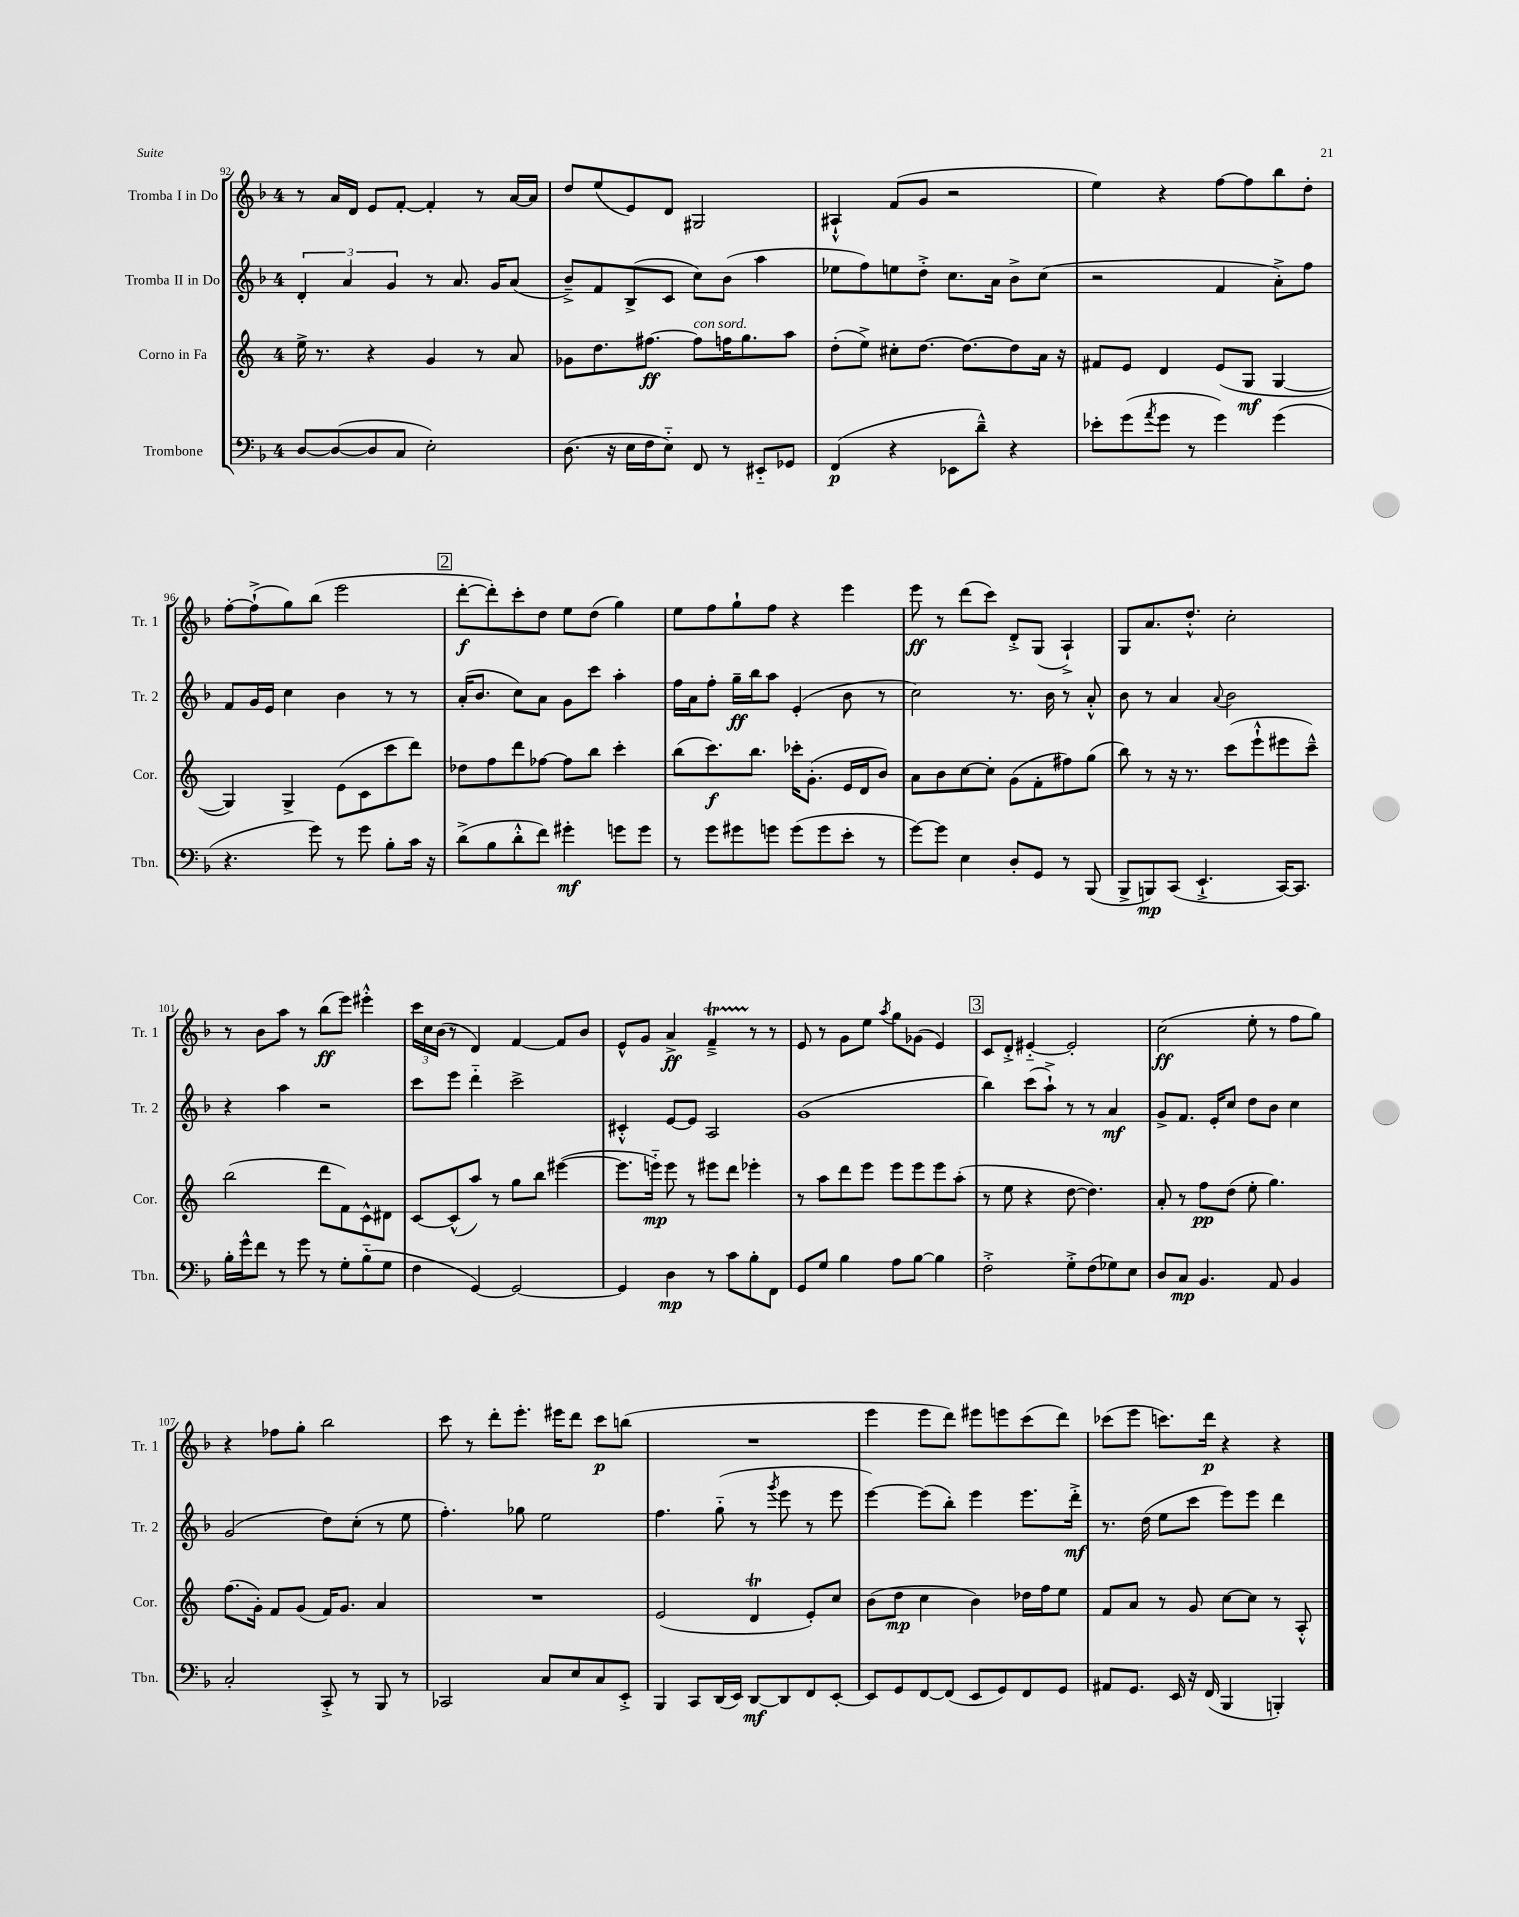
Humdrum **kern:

**kern	**dynam	**kern	**dynam	**kern	**dynam	**kern	**dynam
*part4	*part4	*part3	*part3	*part2	*part2	*part1	*part1
*staff4	*staff4	*staff3	*staff3	*staff2	*staff2	*staff1	*staff1
*I"Trombone	*	*I"Corno in Fa	*	*I"Tromba II in Do	*	*I"Tromba I in Do	*
*I'Tbn.	*	*I'Cor.	*	*I'Tr. 2	*	*I'Tr. 1	*
*clefF4	*	*clefG2	*	*clefG2	*	*clefG2	*
*k[b-]	*	*k[]	*	*k[b-]	*	*k[b-]	*
*M4/4	*	*M4/4	*	*M4/4	*	*M4/4	*
=92	=92	=92	=92	=92	=92	=92	=92
[8D/L	.	16ee^\	.	6d'/	.	8r	.
.	.	8.r	.	.	.	.	.
(8D/_	.	.	.	.	.	16a/LL	.
.	.	.	.	6a/	.	.	.
.	.	.	.	.	.	16d/JJ	.
8D/]	.	4r	.	.	.	8e/L	.
.	.	.	.	6g/	.	.	.
8C/J	.	.	.	.	.	[8f'/J	.
2E'\)	.	4g/	.	8r	.	4f'/]	.
.	.	.	.	8.a/	.	.	.
.	.	8r	.	.	.	8r	.
.	.	.	.	16g/KL	.	.	.
.	.	8a/	.	(8a/J	.	[16a/LL	.
.	.	.	.	.	.	16a/JJ]	.
=93	=93	=93	=93	=93	=93	=93	=93
(8.D\	.	8g-X\L	.	8b-~^/L)	.	8dd/L	.
.	.	8.dd\	.	8f/	.	(8ee/	.
16r	.	.	.	.	.	.	.
16E\LL	.	.	.	(8B-^/	.	8e/)	.
16F\J	.	[8.ff#X\J	ff	.	.	.	.
8E\J)	.	.	.	8c/J	.	8d/J	.
!	!	!LO:TX:a:i:t=con sord.	!	!	!	!	!
8FF/	.	8ff#\L]	.	8cc\L)	.	2G#X/	.
8r	.	16ffn\K	.	(8b-\J	.	.	.
.	.	8.gg\	.	.	.	.	.
8EE#X/L	.	.	.	4aa\	.	.	.
8GG-X/J	.	8aa\J	.	.	.	.	.
=94	=94	=94	=94	=94	=94	=94	=94
(4FF/	p	(8dd'\L	.	8ee-X\L	.	4A#X`^^/	.
.	.	8ee^\J)	.	8ff\)	.	.	.
4r	.	8cc#X'\L	.	8een\	.	(8f/L	.
.	.	[8.dd\J	.	8dd'^\J	.	8g/J	.
8EE-X\L	.	.	.	8.cc\L	.	2r	.
.	.	8.dd\L_	.	.	.	.	.
8d~^^\J)	.	.	.	.	.	.	.
.	.	.	.	16a\Jk	.	.	.
4r	.	8dd\]	.	8b-^\L	.	.	.
.	.	16a\Jk	.	(8cc\J	.	.	.
.	.	16r	.	.	.	.	.
=95	=95	=95	=95	=95	=95	=95	=95
8e-X'\L	.	8f#X/L	.	2r	.	4ee\)	.
(8g\	.	8e/J	.	.	.	.	.
8qa/	.	.	.	.	.	.	.
8g\J	.	4d/	.	.	.	4r	.
8r	.	.	.	.	.	.	.
4g\)	.	(8e/L	.	4f/	.	[8ff\L	.
.	.	8G/J	mf	.	.	8ff\]	.
(4g\	.	[4G/	.	8a'^\L)	.	8bb-\	.
.	.	.	.	8ff\J	.	8dd'\J	.
!!LO:LB:g=z
=96	=96	=96	=96	=96	=96	=96	=96
4.r	.	4G/])	.	8f/L	.	[8ff'\L	.
.	.	.	.	16g/L	.	(8ff`^\]	.
.	.	.	.	16e/JJ	.	.	.
.	.	4G^/	.	4cc\	.	8gg\)	.
8g\)	.	.	.	.	.	(8bb-\J	.
8r	.	(8e\L	.	4b-\	.	2eee\	.
8g\	.	8c\	.	.	.	.	.
8B-'\L	.	8ccc\	.	8r	.	.	.
16c\Jk	.	8ddd\J)	.	8r	.	.	.
16r	.	.	.	.	.	.	.
!!LO:REH:place=s1:t=2
=97	=97	=97	=97	=97	=97	=97	=97
(8d^\L	.	8dd-X\L	.	(16a'/KL	.	[8ddd'\L	f
.	.	.	.	8.b-/J	.	.	.
8B-\	.	8ff\	.	.	.	8ddd'\])	.
8d'^^\	.	8ddd\	.	8cc\L)	.	8ccc'\	.
8f\J)	.	[8ff-X\J	.	8a\J	.	8dd\J	.
4g#X'\	mf	8ff-\L]	.	8g\L	.	8ee\L	.
.	.	8bb\J	.	8ccc\J	.	(8dd\J	.
8gn\L	.	4ccc'\	.	4aa'\	.	4gg\)	.
8g\J	.	.	.	.	.	.	.
=98	=98	=98	=98	=98	=98	=98	=98
8r	.	(8bb\L	.	16ff\LL	.	8ee\L	.
.	.	.	.	16a\J	.	.	.
8g\L	.	8.ccc\)	f	8ff'\J	.	8ff\	.
8g#X\	.	.	.	16gg~\LL	ff	8gg`\	.
.	.	8.bb\J	.	16bb-\J	.	.	.
8gn\J	.	.	.	8aa\J	.	8ff\J	.
(8g\L	.	16ccc-X'\KL	.	(4e'/	.	4r	.
.	.	(8.g'\J	.	.	.	.	.
8g\	.	.	.	.	.	.	.
8e'\J	.	16e/LL	.	8b-\	.	4eee\	.
.	.	16d/J	.	.	.	.	.
8r	.	8b/J)	.	8r	.	.	.
=99	=99	=99	=99	=99	=99	=99	=99
[8g\L)	.	8a\L	.	2cc\)	.	8eee\	ff
8g\J]	.	8b\	.	.	.	8r	.
4E\	.	[8cc\	.	.	.	(8ddd\L	.
.	.	8cc'\J]	.	.	.	8ccc\J)	.
8D'/L	.	(8g\L	.	8.r	.	8d'^/L	.
8GG/J	.	8f'\	.	.	.	(8G/J	.
.	.	.	.	16b-\	.	.	.
8r	.	8ff#X\)	.	8r	.	4A`^/)	.
(8BBB-/	.	(8gg\J	.	8a'^^/	.	.	.
=100	=100	=100	=100	=100	=100	=100	=100
8BBB-^/L	.	8bb\)	.	8b-\	.	8G/L	.
8BBBn/)	mp	8r	.	8r	.	8.a/	.
(8CC/J	.	16r	.	4a/	.	.	.
.	.	8.r	.	.	.	8.dd'^^/J	.
4.EE`^/	.	.	.	.	.	.	.
.	.	.	.	8qqa/	.	.	.
.	.	(8ccc\L	.	2b-\	.	2cc'\	.
.	.	8eee`^^\	.	.	.	.	.
[16CC/KL)	.	8eee#X\	.	.	.	.	.
8.CC/J]	.	.	.	.	.	.	.
.	.	8ccc~^^\J)	.	.	.	.	.
!!LO:LB:g=z
=101	=101	=101	=101	=101	=101	=101	=101
16B-'\LL	.	(2bb\	.	4r	.	8r	.
16g^^\J	.	.	.	.	.	.	.
8f\J	.	.	.	.	.	8b-\L	.
8r	.	.	.	4aa\	.	8aa\J	.
8g\	.	.	.	.	.	8r	.
8r	.	8ddd\L	.	2r	.	(8bb-\L	ff
8G'\L	.	8f\)	.	.	.	8eee\J)	.
(8B-\	.	8c^^\	.	.	.	4eee#X'^^\	.
8G\J	.	8d#X\J	.	.	.	.	.
=102	=102	=102	=102	=102	=102	=102	=102
4F\	.	[8c/L	.	8ccc\L	.	24ccc\LL	.
.	.	.	.	.	.	24cc\	.
.	.	.	.	.	.	(24b-\JJ	.
.	.	(8c^^/]	.	8eee\J	.	8r	.
[4GG/)	.	8aa/J)	.	4ddd\	.	4d/)	.
.	.	8r	.	.	.	.	.
2GG/_	.	8gg\L	.	2ccc^\	.	[4f/	.
.	.	8bb\J	.	.	.	.	.
.	.	([4eee#X\	.	.	.	8f/L]	.
.	.	.	.	.	.	8b-/J	.
=103	=103	=103	=103	=103	=103	=103	=103
4GG/]	.	8.eee#\L]	.	4c#X'^^/	.	8e^^/L	.
.	.	.	.	.	.	8g/J	.
.	.	16eeen\Jk)	mp	.	.	.	.
4D\	mp	8eee\	.	[8e/L	.	4a^/	ff
.	.	8r	.	8e/J]	.	.	.
8r	.	8eee#X\L	.	2A/	.	4fT~^/	.
8c\L	.	8ddd\J	.	.	.	.	.
8B-'\	.	4eee-X'\	.	.	.	8r	.
8FF\J	.	.	.	.	.	8r	.
=104	=104	=104	=104	=104	=104	=104	=104
8GG/L	.	8r	.	(1g	.	8e/	.
8G/J	.	8aa\L	.	.	.	8r	.
4B-\	.	8ddd\	.	.	.	8g\L	.
.	.	8eee\J	.	.	.	8ee\J	.
.	.	.	.	.	.	8qaa/	.
8A\L	.	8eee\L	.	.	.	8gg\L	.
[8B-\J	.	8eee\	.	.	.	(8g-X\J	.
4B-\]	.	8eee\	.	.	.	4e/)	.
.	.	(8aa'\J	.	.	.	.	.
!!LO:REH:place=s1:t=3
=105	=105	=105	=105	=105	=105	=105	=105
2F'^\	.	8r	.	4bb-\)	.	8c/L	.
.	.	8ee\	.	.	.	8d'^/J	.
.	.	4r	.	(8ccc\L	.	[4e#X/	.
.	.	.	.	8aa`^\J)	.	.	.
8G'^\L	.	[8dd\	.	8r	.	2e#'/]	.
(8F\	.	4.dd\])	.	8r	.	.	.
8G-X\)	.	.	.	4a/	mf	.	.
8E\J	.	.	.	.	.	.	.
=106	=106	=106	=106	=106	=106	=106	=106
8D/L	.	8a'/	.	8g^/L	.	(2cc\	ff
8C/J	mp	8r	.	8.f/J	.	.	.
4.BB-/	.	8ff\L	pp	.	.	.	.
.	.	.	.	16e'/KL	.	.	.
.	.	(8dd\J	.	8cc/J	.	.	.
.	.	8ee'\	.	8dd\L	.	8ee'\	.
8AA/	.	4.gg\)	.	8b-\J	.	8r	.
4BB-/	.	.	.	4cc\	.	8ff\L	.
.	.	.	.	.	.	8gg\J)	.
!!LO:LB:g=z
=107	=107	=107	=107	=107	=107	=107	=107
2C'/	.	(8.ff\L	.	(2g/	.	4r	.
.	.	16g'\Jk)	.	.	.	.	.
.	.	8f/L	.	.	.	8ff-X\L	.
.	.	(8g/J	.	.	.	8gg'\J	.
8CC'^/	.	16f/KL)	.	8dd\L)	.	2bb-\	.
.	.	8.g/J	.	.	.	.	.
8r	.	.	.	(8cc'\J	.	.	.
8BBB-/	.	4a/	.	8r	.	.	.
8r	.	.	.	8ee\	.	.	.
=108	=108	=108	=108	=108	=108	=108	=108
2CC-X/	.	1r	.	4.ff'\)	.	8ccc\	.
.	.	.	.	.	.	8r	.
.	.	.	.	.	.	8ddd'\L	.
.	.	.	.	8gg-X\	.	8.eee'\J	.
8C/L	.	.	.	2ee\	.	.	.
.	.	.	.	.	.	16eee#X\KL	.
8E/	.	.	.	.	.	8ddd\J	.
8C/	.	.	.	.	.	8ccc\L	p
8EE'^/J	.	.	.	.	.	(8bbn\J	.
=109	=109	=109	=109	=109	=109	=109	=109
4BBB-/	.	(2e/	.	4.ff\	.	1r	.
8CC/L	.	.	.	.	.	.	.
(16DD/L	.	.	.	(8gg\	.	.	.
16EE/JJ)	.	.	.	.	.	.	.
[8DD/L	mf	4dT/	.	8r	.	.	.
.	.	.	.	8qggg/	.	.	.
8DD/]	.	.	.	8eee\	.	.	.
8FF/	.	8e'/L)	.	8r	.	.	.
[8EE'/J	.	8cc/J	.	8eee\	.	.	.
=110	=110	=110	=110	=110	=110	=110	=110
8EE/L]	.	(8b\L	.	[4eee\)	.	4eee\	.
8GG/	.	8dd\J	mp	.	.	.	.
[8FF/	.	4cc\	.	(8eee\L]	.	8eee\L	.
(8FF/J]	.	.	.	8bb-'\J)	.	8ddd\J)	.
8EE/L	.	4b\)	.	4eee\	.	8eee#X\L	.
8GG/)	.	.	.	.	.	8eeen\	.
8FF/	.	16dd-X\LL	.	8.eee\L	.	(8ccc\	.
.	.	16ff\J	.	.	.	.	.
8GG/J	.	8ee\J	.	.	.	8ddd\J)	.
.	.	.	.	16ddd'^\Jk	mf	.	.
=111	=111	=111	=111	=111	=111	=111	=111
8AA#X/L	.	8f/L	.	8.r	.	(8ccc-X\L	.
8.GG/J	.	8a/J	.	.	.	8eee\J	.
.	.	.	.	(16dd\	.	.	.
.	.	8r	.	8ee\L	.	8.cccn\L)	.
16EE/	.	.	.	.	.	.	.
16r	.	8g/	.	8ccc\J	.	.	.
(16FF/	.	.	.	.	.	16ddd\Jk	p
4BBB-/	.	[8cc\L	.	8eee\L)	.	4r	.
.	.	8cc\J]	.	8eee\J	.	.	.
4BBBn'/)	.	8r	.	4ddd\	.	4r	.
.	.	8A'^^/	.	.	.	.	.
==	==	==	==	==	==	==	==
*-	*-	*-	*-	*-	*-	*-	*-
